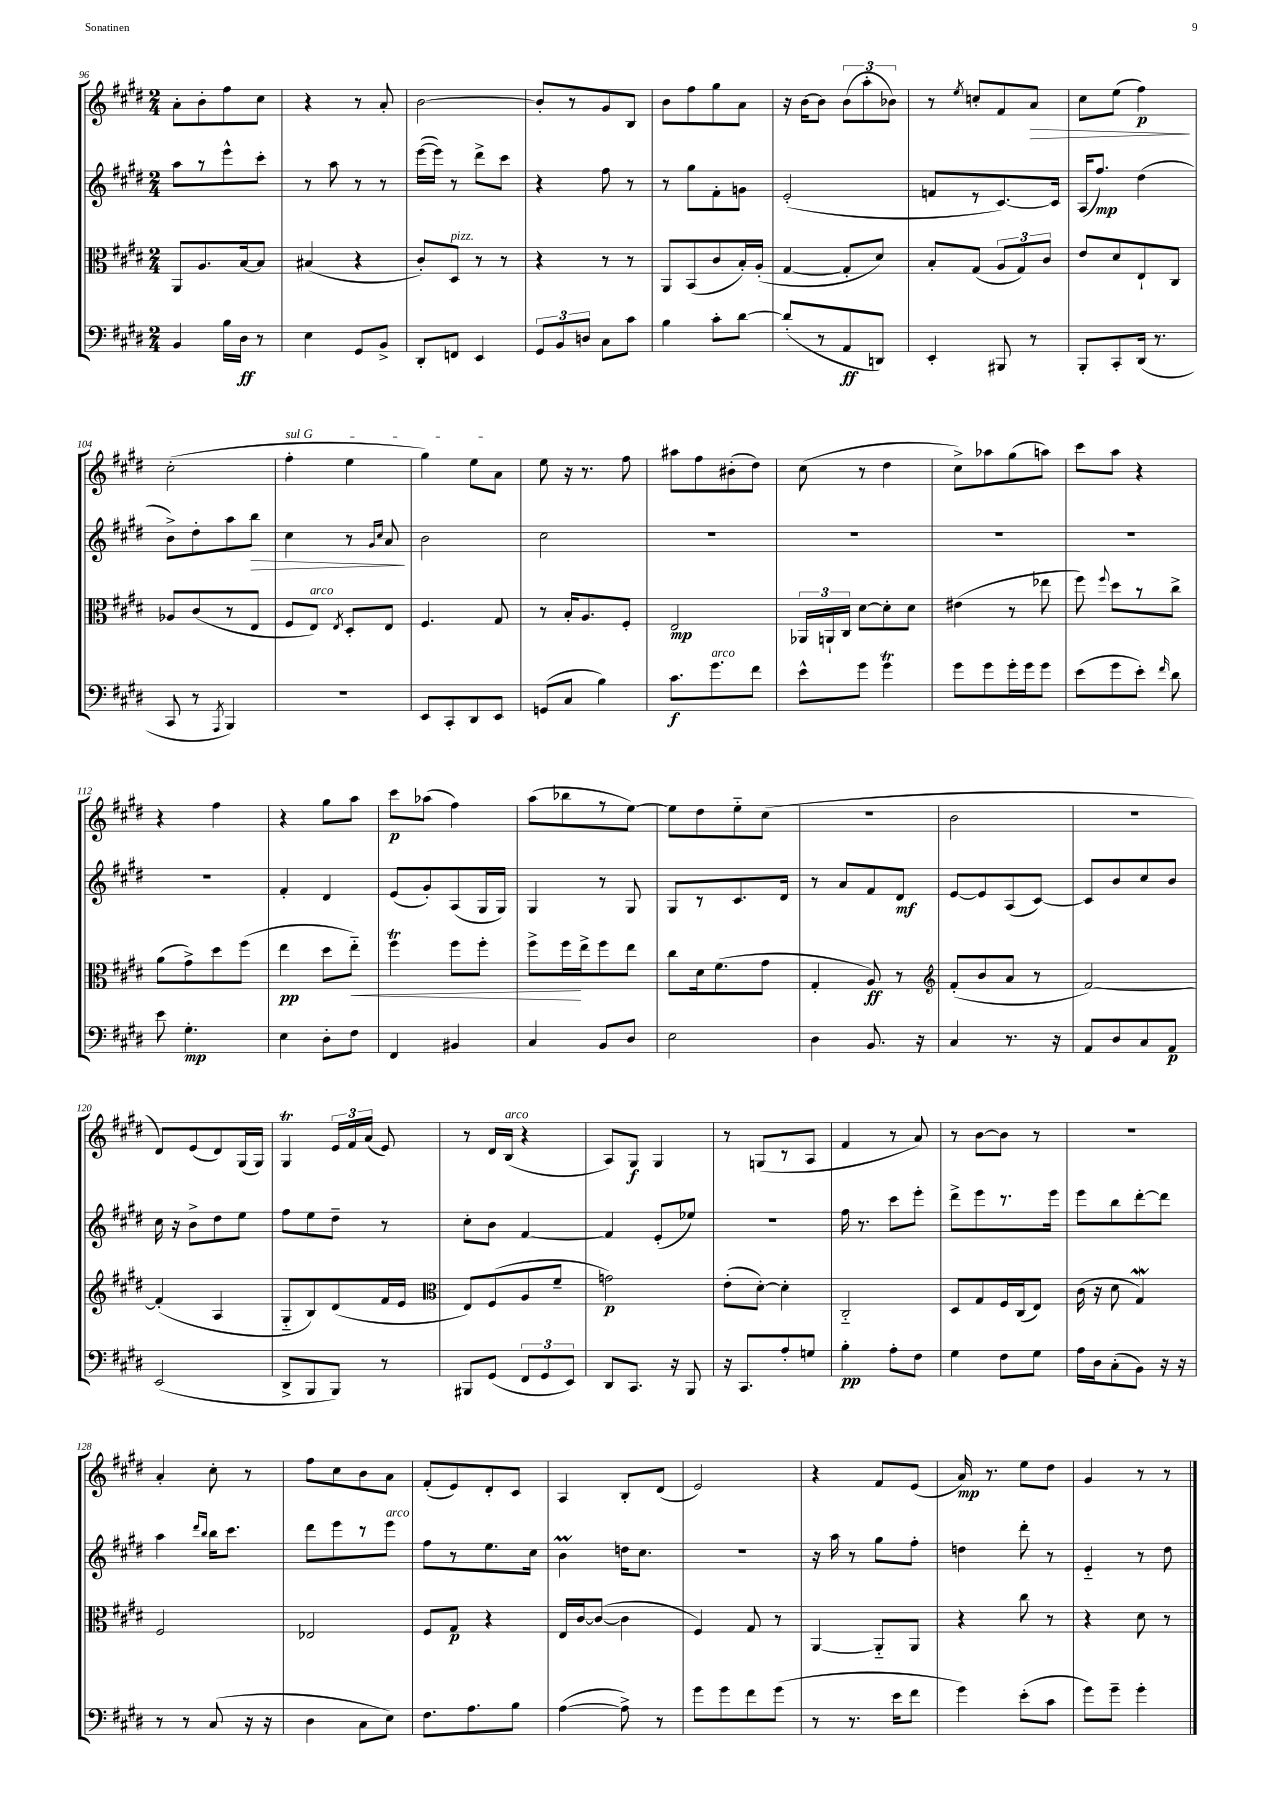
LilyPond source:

<<
\new StaffGroup <<
\new Staff = "s0" {
    \clef treble \key e \major \numericTimeSignature \time 2/4
    \autoBeamOff a'8[-. b'8-. fis''8 cis''8] |
    r4 r8 a'8-. |
    b'2~ |
    b'8[-. r8 gis'8 b8] |
    b'8[ fis''8 gis''8 a'8] |
    r16 b'16[~ b'8] \tuplet 3/2 { b'8[( a''8-. bes'8]) } |
    r8 \acciaccatura { e''8 } c''8[-. fis'8 a'8]\> |
    cis''8[ e''8]( fis''4\p\!) |
    cis''2-.( |
    \once \override TextSpanner.bound-details.left.text = \markup { \italic "sul G" } fis''4-.\startTextSpan e''4 |
    gis''4) e''8[ a'8]\stopTextSpan |
    e''8 r16 r8. fis''8 |
    ais''8[ fis''8 bis'8-.( dis''8]) |
    cis''8( r8 dis''4 |
    cis''8[->) aes''8 gis''8( a''8]) |
    cis'''8[ a''8] r4 |
    r4 fis''4 |
    r4 gis''8[ a''8] |
    cis'''8[\p aes''8]( fis''4) |
    a''8[( bes''8 r8 e''8]~) |
    e''8[ dis''8 e''8-_ cis''8]( |
    R2 |
    b'2 |
    r2 |
    dis'8[) e'8( dis'8) gis16( gis16]) |
    gis4\trill \tuplet 3/2 { e'16[ fis'16 a'16]( } e'8) |
    r8 dis'16[ b16]^\markup { \italic "arco" }( r4 |
    a8[) gis8]\f gis4 |
    r8 g8[( r8 a8] |
    fis'4 r8 a'8) |
    r8 b'8[~ b'8] r8 |
    R2 |
    a'4-. cis''8-. r8 |
    fis''8[ cis''8 b'8 a'8] |
    fis'8[-.( e'8) dis'8-. cis'8] |
    a4 b8[-. dis'8]( |
    e'2) |
    r4 fis'8[ e'8]( |
    a'16\mp) r8. e''8[ dis''8] |
    gis'4 r8 r8 \bar "|." |
}
\new Staff = "s1" {
    \clef treble \key e \major \numericTimeSignature \time 2/4
    \autoBeamOff a''8[ r8 e'''8-^ cis'''8]-. |
    r8 a''8 r8 r8 |
    e'''16[~( e'''16]) r8 dis'''8[-> cis'''8] |
    r4 fis''8 r8 |
    r8 gis''8[ fis'8-. g'8] |
    e'2-.( |
    f'8[ r8 cis'8.~) cis'16] |
    a16[( fis''8.]\mp) dis''4( |
    b'8[->) dis''8-. a''8 b''8]\> |
    cis''4 r8 \grace { gis'16[ cis''16] } a'8\! |
    b'2 |
    cis''2 |
    R2 |
    R2 |
    R2 |
    R2 |
    R2 |
    fis'4-. dis'4 |
    e'8[( gis'8-.) a8( gis16 gis16]) |
    gis4 r8 gis8 |
    gis8[ r8 cis'8. dis'16] |
    r8 a'8[ fis'8 dis'8]\mf |
    e'8[~ e'8 a8( cis'8]~) |
    cis'8[ b'8 cis''8 b'8] |
    cis''16 r16 b'8[-> dis''8 e''8] |
    fis''8[ e''8 dis''8]-- r8 |
    cis''8[-. b'8] fis'4~ |
    fis'4 e'8[-.( ees''8]) |
    r2 |
    fis''16 r8. cis'''8[ e'''8]-. |
    dis'''8[-> e'''8 r8. e'''16] |
    e'''8[ b''8 dis'''8~-. dis'''8] |
    a''4 \grace { dis'''16[ b''16] } b''16[ cis'''8.] |
    dis'''8[ e'''8 r8 e'''8]^\markup { \italic "arco" } |
    fis''8[ r8 e''8. cis''16] |
    b'4\prall d''16[ cis''8.] |
    R2 |
    r16 a''16 r8 gis''8[ fis''8]-. |
    d''4 dis'''8-. r8 |
    e'4-_ r8 dis''8 \bar "|." |
}
\new Staff = "s2" {
    \clef alto \key e \major \numericTimeSignature \time 2/4
    \autoBeamOff a,8[ a8. b16~ b8] |
    bis4( r4 |
    cis'8[-.) dis8]^\markup { \italic "pizz." } r8 r8 |
    r4 r8 r8 |
    a,8[ b,8( cis'8 b16-.) a16]-.( |
    gis4~ gis8[-. dis'8]) |
    b8[-. gis8]( \tuplet 3/2 { a8[ gis8) cis'8] } |
    e'8[ dis'8 e8-! cis8] |
    aes8[ cis'8( r8 e8] |
    fis8[ e8]^\markup { \italic "arco" }) \acciaccatura { e8 } dis8[-. e8] |
    fis4. gis8 |
    r8 b16[-. a8. fis8]-. |
    e2\mp |
    \tuplet 3/2 { aes,16[ a,16-! cis16] } dis'8[~ dis'8-. dis'8] |
    eis'4( r8 ees''8 |
    fis''8) \appoggiatura { fis''8 } dis''8[ r8 cis''8]-> |
    a'8[( gis'8->) dis''8 fis''8]( |
    e''4\pp dis''8[ e''8]-_\<) |
    fis''4\trill fis''8[ fis''8]-. |
    fis''8[-> fis''16\! e''16-> fis''8 e''8] |
    cis''8[ dis'16 fis'8.( gis'8] |
    gis4-. a8\ff) r8 |
    \clef treble fis'8[-.( b'8 a'8] r8 |
    fis'2~) |
    fis'4-.( a4 |
    gis8[-_ b8) dis'8( fis'16 e'16] |
    \clef alto e8[) fis8( a8 fis'8]-- |
    g'2\p) |
    e'8[-.( dis'8]~-.) dis'4-. |
    cis2-_ |
    dis8[ gis8 fis16 cis16( e8]) |
    cis'16( r16 dis'8 gis4\mordent) |
    fis2 |
    ees2 |
    fis8[ gis8]\p r4 |
    e16[ cis'16~ cis'8]~( cis'4 |
    fis4) gis8 r8 |
    a,4~ a,8[-_ a,8] |
    r4 cis''8 r8 |
    r4 dis'8 r8 \bar "|." |
}
\new Staff = "s3" {
    \clef bass \key e \major \numericTimeSignature \time 2/4
    \autoBeamOff b,4 b16[ dis16]\ff r8 |
    e4 gis,8[ b,8]-> |
    dis,8[-. f,8] e,4 |
    \tuplet 3/2 { gis,8[ b,8 d8] } cis8[ cis'8] |
    b4 cis'8[-. dis'8]~ |
    dis'8[-.( r8 a,8\ff d,8]) |
    e,4-. bis,,8 r8 |
    b,,8[-. cis,8-. dis,16]( r8. |
    cis,8 r8 \acciaccatura { a,,8 } b,,4) |
    R2 |
    e,8[ cis,8-. dis,8 e,8] |
    g,8[( cis8] b4) |
    cis'8.[\f gis'8.^\markup { \italic "arco" } fis'8] |
    e'8[-^ gis'8] gis'4\trill |
    gis'8[ gis'8 gis'16-. gis'16 gis'8] |
    e'8[( gis'8 e'8]-.) \grace { fis'16 } dis'8 |
    e'8 gis4.-.\mp |
    e4 dis8[-. fis8] |
    fis,4 bis,4 |
    cis4 b,8[ dis8] |
    e2 |
    dis4 b,8. r16 |
    cis4 r8. r16 |
    a,8[ dis8 cis8 a,8]\p |
    e,2( |
    dis,8[-> b,,8 b,,8]) r8 |
    bis,,8[ gis,8]( \tuplet 3/2 { fis,8[ gis,8 e,8]) } |
    dis,8[ cis,8.] r16 b,,8 |
    r16 cis,8.[ a8-. g8] |
    b4-.\pp a8[-. fis8] |
    gis4 fis8[ gis8] |
    a16[ dis16 cis8-.( b,8]) r16 r16 |
    r8 r8 cis8( r16 r16 |
    dis4 cis8[ e8]) |
    fis8.[ a8. b8] |
    a4~( a8->) r8 |
    gis'8[ gis'8 fis'8 gis'8]( |
    r8 r8. e'16[ fis'8] |
    gis'4) e'8[-.( cis'8] |
    gis'8[) gis'8]-- gis'4-. \bar "|." |
}
>>
>>
\layout { \context { \Score currentBarNumber = #96 } }
